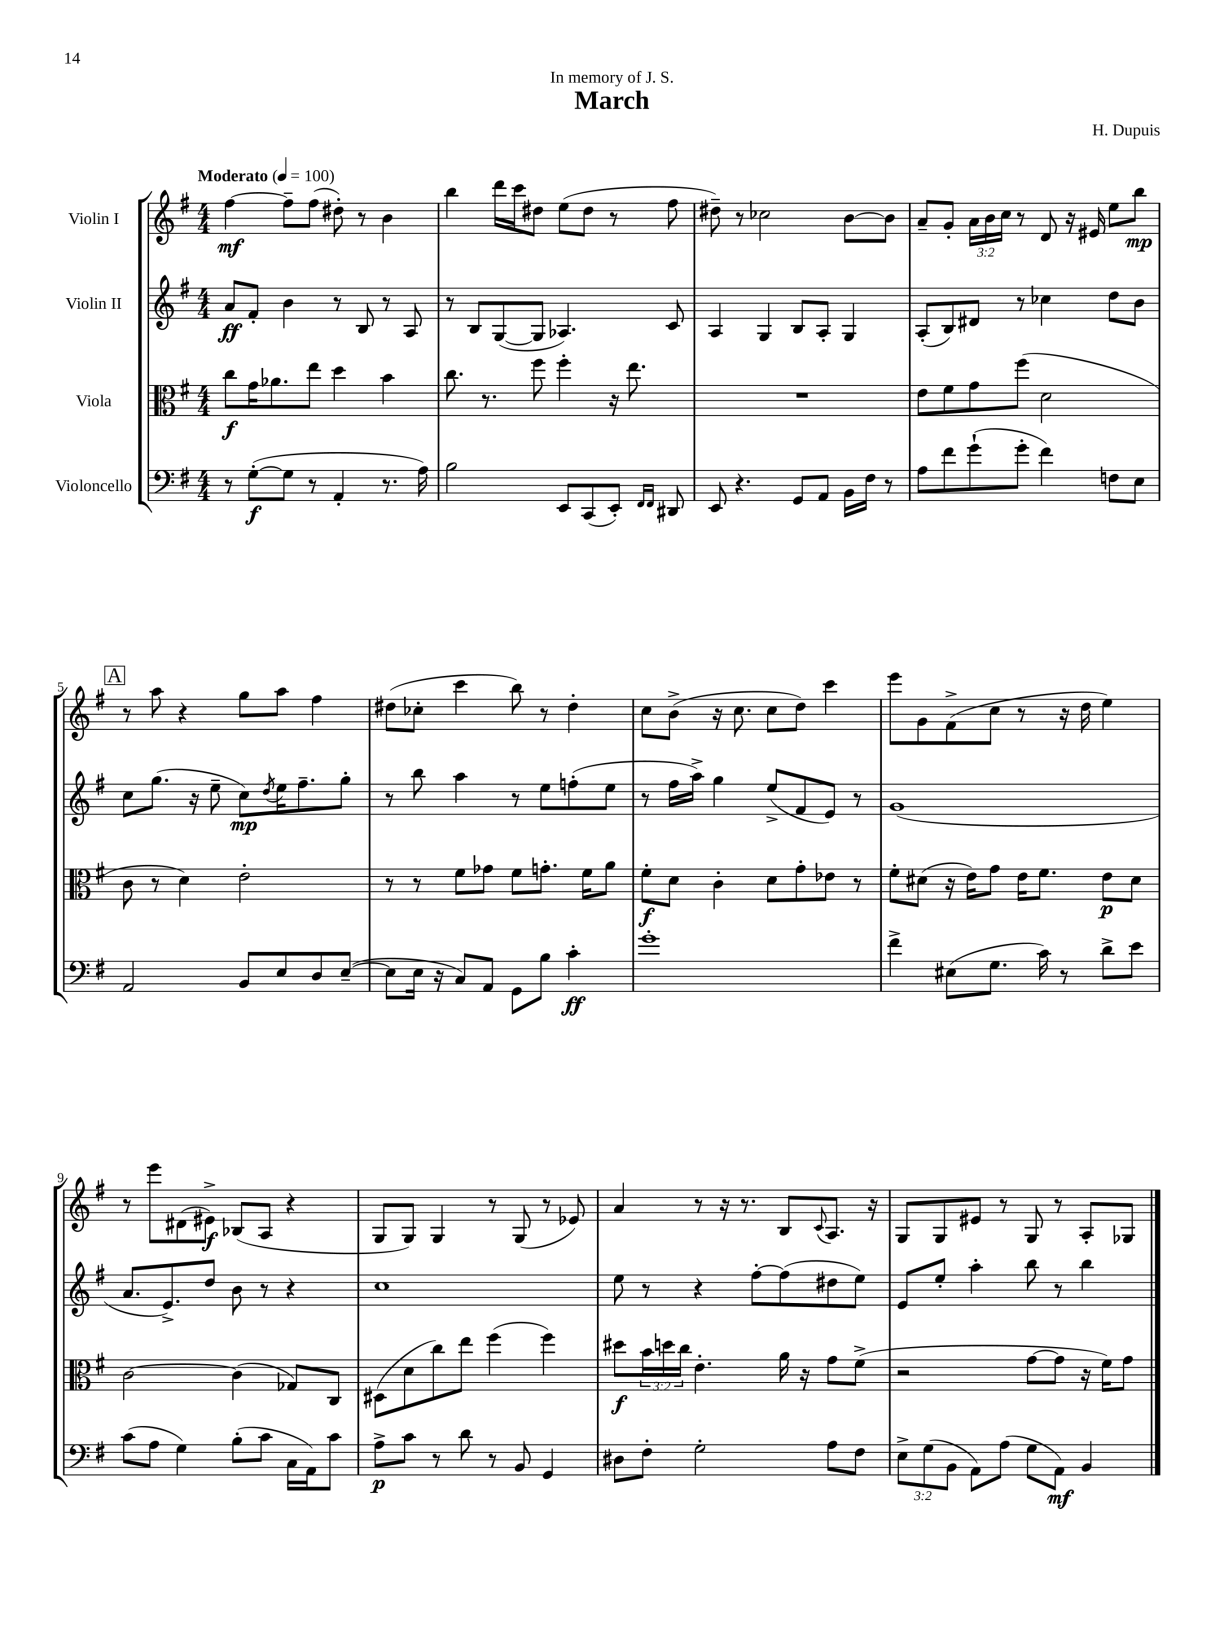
\header { title = "March" composer = "H. Dupuis" dedication = "In memory of J. S." }
<<
\new StaffGroup <<
\new Staff = "s0" \with { instrumentName = "Violin I" } {
    \clef treble \key g \major \numericTimeSignature \time 4/4 \override Staff.TupletNumber.text = #tuplet-number::calc-fraction-text \tempo "Moderato" 4 = 100
    fis''4~\mf fis''8-- fis''8( dis''8-.) r8 b'4 |
    b''4 d'''16 c'''16 dis''8 e''8( dis''8 r8 fis''8 |
    dis''8--) r8 ces''2 b'8~ b'8 |
    a'8-- g'8-. \tuplet 3/2 { a'16 b'16 c''16 } r8 d'8 r16 eis'16 e''8 b''8\mp |
    \mark \markup { \box "A" } r8 a''8 r4 g''8 a''8 fis''4 |
    dis''8( ces''8-. c'''4 b''8) r8 dis''4-. |
    c''8 b'8->( r16 c''8. c''8 d''8) c'''4 |
    e'''8 g'8 fis'8->( c''8 r8 r16 d''16 e''4) |
    r8 e'''8 dis'8( eis'8->\f) bes8( a8 r4 |
    g8 g8) g4 r8 g8( r8 ees'8) |
    a'4 r8 r16 r8. b8 \appoggiatura { c'8 } a8. r16 |
    g8 g8 eis'8 r8 g8 r8 a8-. ges8 \bar "|." |
}
\new Staff = "s1" \with { instrumentName = "Violin II" } {
    \clef treble \key g \major \numericTimeSignature \time 4/4
    a'8\ff fis'8-. b'4 r8 b8 r8 a8 |
    r8 b8 g8~( g8 aes4.) c'8 |
    a4 g4 b8 a8-. g4 |
    a8-.( b8) dis'8 r8 ces''4 d''8 b'8 |
    \mark \markup { \box "A" } c''8 g''8.( r16 e''8-- c''8\mp) \acciaccatura { d''8 } e''16 fis''8.-- g''8-. |
    r8 b''8 a''4 r8 e''8 f''8-.( e''8 |
    r8 fis''16 a''16->) g''4 e''8->( fis'8 e'8) r8 |
    g'1( |
    a'8. e'8.->) d''8 b'8 r8 r4 |
    c''1 |
    e''8 r8 r4 fis''8~-. fis''8( dis''8 e''8) |
    e'8 e''8-. a''4-. b''8 r8 b''4 \bar "|." |
}
\new Staff = "s2" \with { instrumentName = "Viola" } {
    \clef alto \key g \major \numericTimeSignature \time 4/4 \override Staff.TupletNumber.text = #tuplet-number::calc-fraction-text
    c''8\f g'16 aes'8. e''8 d''4 b'4 |
    c''8. r8. fis''8 fis''4-. r16 e''8. |
    R1 |
    e'8 fis'8 g'8 fis''8( d'2 |
    \mark \markup { \box "A" } c'8 r8 d'4) e'2-. |
    r8 r8 fis'8 ges'8 fis'8 g'8.-. fis'16 a'8 |
    fis'8-.\f d'8 c'4-. d'8 g'8-. ees'8 r8 |
    fis'8-. dis'8( r16 e'16) g'8 e'16 fis'8. e'8\p dis'8 |
    c'2~ c'4( ges8) c8 |
    dis8( d'8 c''8) e''8 fis''4( fis''4) |
    dis''8\f \tuplet 3/2 { b'16 d''16 c''16 } e'4.-. a'16 r16 g'8 fis'8->( |
    r2 g'8~ g'8 r16 fis'16) g'8 \bar "|." |
}
\new Staff = "s3" \with { instrumentName = "Violoncello" } {
    \clef bass \key g \major \numericTimeSignature \time 4/4 \override Staff.TupletNumber.text = #tuplet-number::calc-fraction-text
    r8 g8~-.\f( g8 r8 a,4-. r8. a16) |
    b2 e,8 c,8( e,8-.) \grace { fis,16 fis,16 } dis,8 |
    e,8 r4. g,8 a,8 b,16 fis16 r8 |
    a8 fis'8 g'8-!( g'8-. fis'4) f8 e8 |
    \mark \markup { \box "A" } a,2 b,8 e8 d8 e8~--( |
    e8 e16 r16 c8) a,8 g,8 b8 c'4-.\ff |
    g'1-. |
    fis'4-> eis8( g8. c'16) r8 d'8-> e'8 |
    c'8( a8 g4) b8-.( c'8 c16 a,16) c'8 |
    a8->\p c'8 r8 d'8 r8 b,8 g,4 |
    dis8 fis8-. g2-. a8 fis8 |
    \tuplet 3/2 { e8-> g8( b,8 } a,8) a8( g8 a,8\mf) b,4 \bar "|." |
}
>>
>>
